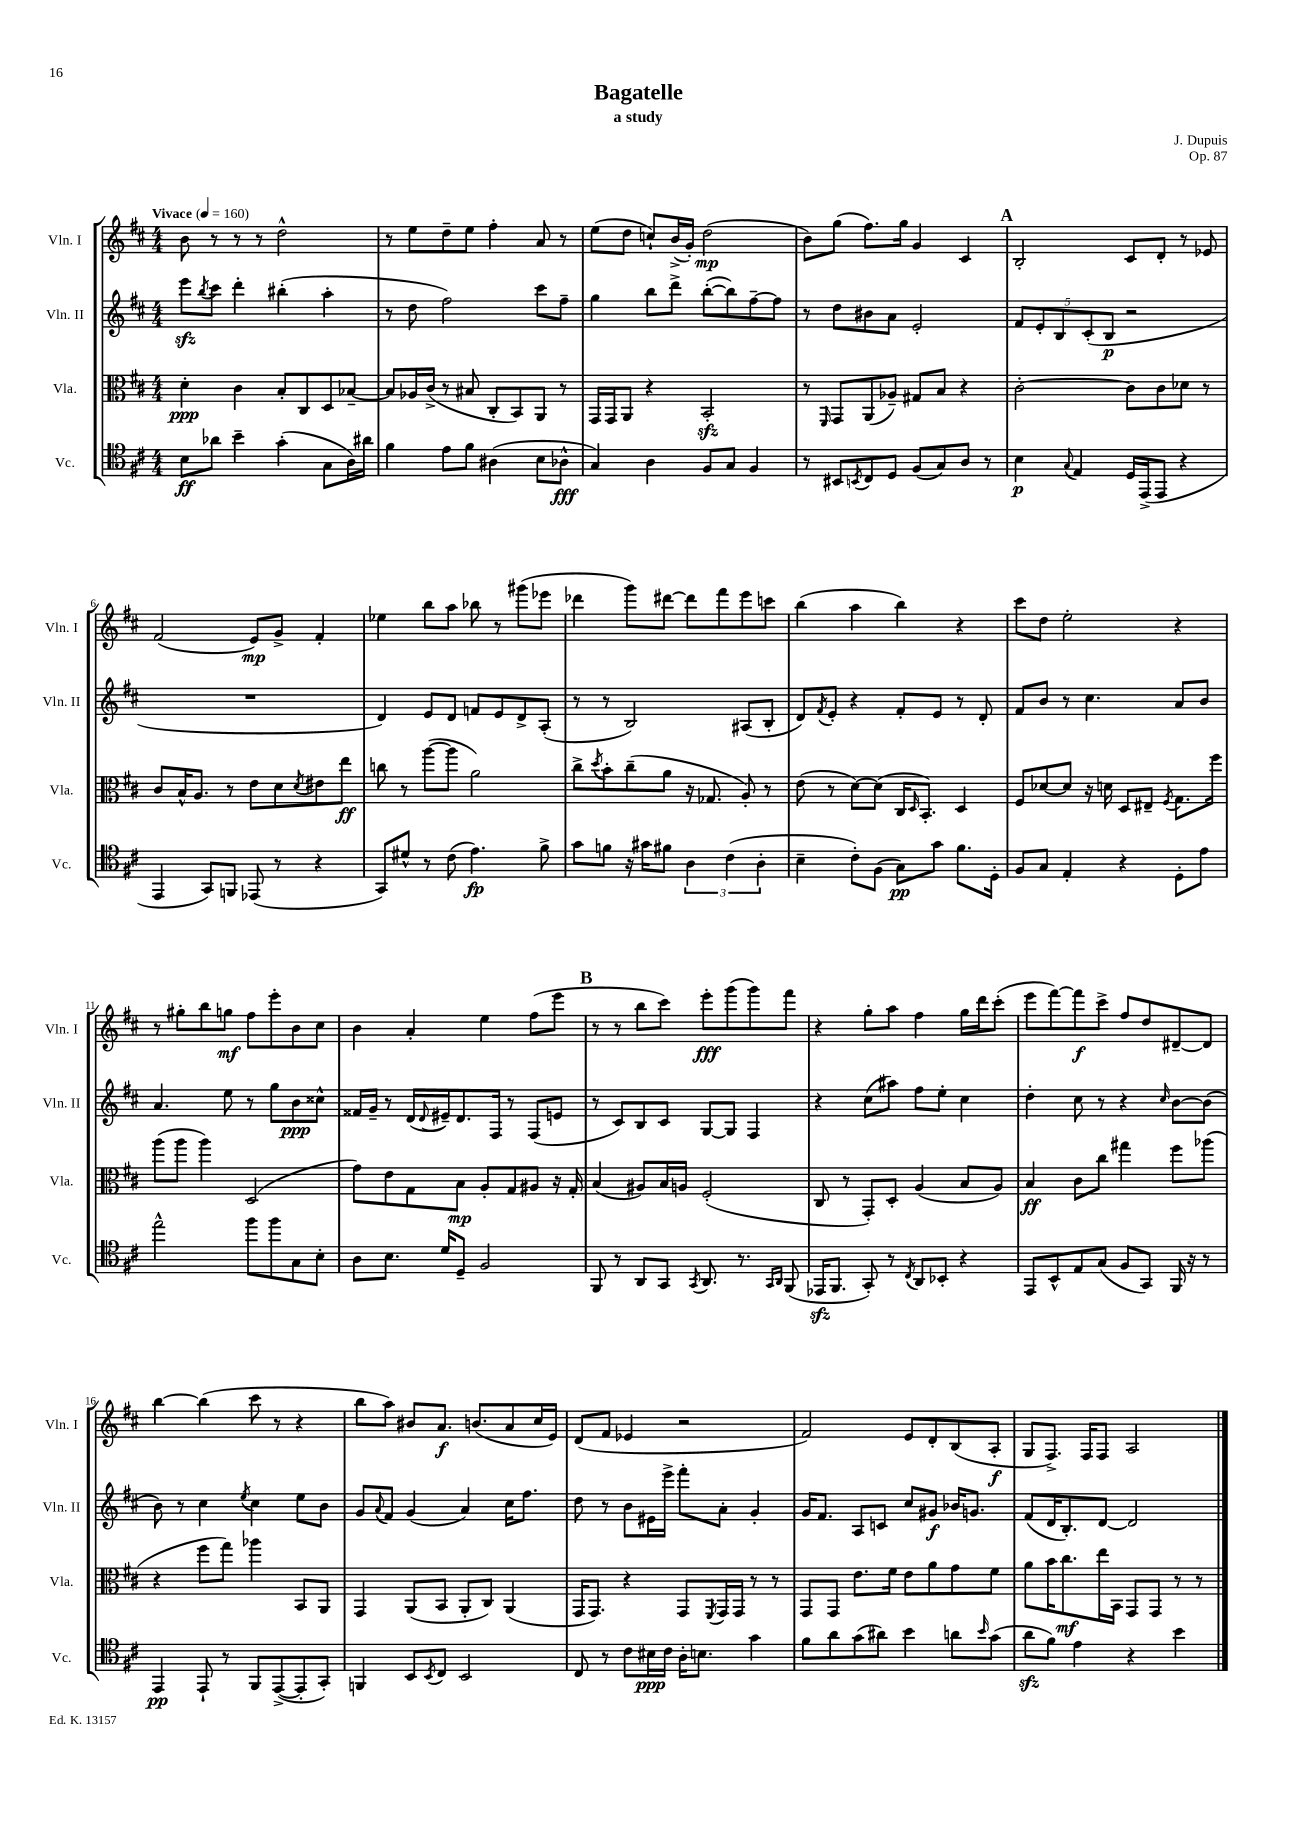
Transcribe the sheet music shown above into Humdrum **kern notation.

**kern	**kern	**kern	**kern
*staff4	*staff3	*staff2	*staff1
*clefC4	*clefC3	*clefG2	*clefG2
*k[f#c#]	*k[f#c#]	*k[f#c#]	*k[f#c#]
*M4/4	*M4/4	*M4/4	*M4/4
*MM160	*MM160	*MM160	*MM160
8B\L	4d'\	8eee\L	8b\
.	.	8qbb/	.
8a-\J	.	8ccc#\J	8r
4b~\	4c#\	4ddd'\	8r
.	.	.	8r
(4g'\	8B'/L	(4bb#'\	2dd^^\
.	8C#/	.	.
8G\L	8D/	4aa'\	.
16A\L)	[8B-~/J	.	.
16a#\JJ	.	.	.
=	=	=	=
4f#\	8B-/]L	8r	8r
.	16A-/L	8dd\	8ee\L
.	(16c#^/JJ	.	.
8e\L	8r	2ff#\)	8dd~\
8f#\J	8B#/	.	8ee\J
(4A#\	8C#'/L	.	4ff#'\
.	8BB/)	.	.
8B\L	8AA/J	8ccc#\L	8a/
8A-^^\J	8r	8ff#~\J	8r
=	=	=	=
4G/)	16GG/LL	4gg\	(8ee\L
.	16GG/J	.	.
.	8AA/J	.	8dd\J
4A\	4r	8bb\L	8cc`/L)
.	.	8ddd^\J	(16b^/L
.	.	.	16g'/JJ)
8F#/L	2BB'/	([8bb'\L	(2dd\
8G/J	.	8bb\])	.
4F#/	.	[8ff#~\	.
.	.	8ff#\]J	.
=	=	=	=
8r	8r	8r	8b\L)
.	16qqFF#/	.	.
8BB#/L	8GG/L	8dd\L	(8gg\J
8qBB/	.	.	.
8C#/	(8AA/	8b#\	8.ff#\L)
8D/J	8A-~/J)	8a\J	.
.	.	.	16gg\Jk
(8F#/L	8G#/L	2e'/	4g/
8G/)	8B/J	.	.
8A/J	4r	.	4c#/
8r	.	.	.
=	=	=	=
4B\	[2c#'\	10f#/L	2B'/
.	.	10e'/	.
.	.	10B/	.
8qqG/	.	.	.
4E/	.	.	.
.	.	(10c#'/	.
.	.	10B/J	.
16D/LL	8c#\]L	2r	8c#/L
(16EE^/J	.	.	.
8EE/J	8c#\	.	8d'/J
4r	8d-\J	.	8r
.	8r	.	8e-/
=	=	=	=
4EE/	8c#/L	1r	(2f#/
.	16B^^/K	.	.
.	8.A/J	.	.
8GG/L)	.	.	.
8FF/J	8r	.	.
(8EE-/	8e\L	.	8e/L)
8r	8d\	.	8g^/J
.	8qd/	.	.
4r	8e#\	.	4f#'/
.	8ee\J	.	.
=	=	=	=
8GG/L)	8cc\	4d/)	4ee-\
8d#^^/J	8r	.	.
8r	([8aa\L	8e/L	8bb\L
(8c#\	8aa\]J	8d/J	8aa\J
4.e\)	2a\)	8f/L	8bb-\
.	.	8e/	8r
.	.	8d^/	(8ggg#\L
8f#^\	.	(8A'/J	8eee-\J
=	=	=	=
8g\L	8cc#^\L	8r	4ddd-\
.	8qdd/	.	.
8f\J	8b'\	8r	.
16r	(8cc#~\	2B/)	8ggg\L)
16g#\LK	.	.	.
8f#\J	8a\J	.	[8ddd#\J
6A\	16r	.	8ddd#\]L
.	8.G-/	.	.
.	.	.	8fff#\
(6c#\	.	.	.
.	8A'/)	(8A#/L	8eee\
6A'\	.	.	.
.	8r	8B'/J	8ccc\J
=	=	=	=
4B~\	(8e\	8d/L)	(4bb\
.	.	8qf#/	.
.	8r	8e'/J	.
8c#'\L)	[8d\L)	4r	4aa\
(8F#\J	(8d\]J	.	.
8G\L)	16C#/LK	8f#'/L	4bb\)
.	16qqD/	.	.
.	8.BB'/J)	.	.
8g\J	.	8e/J	.
8.f#\L	4D/	8r	4r
.	.	8d'/	.
16D'\Jk	.	.	.
=	=	=	=
8F#/L	8F#/L	8f#/L	8ccc#\L
8G/J	[8d-/	8b/J	8dd\J
4E'/	8d-/]J	8r	2ee'\
.	16r	4.cc#\	.
.	16d\	.	.
4r	8D/L	.	.
.	8E#~/J	.	.
.	8qF#/	.	.
8D'\L	8.G\L	8a/L	4r
8e\J	.	8b/J	.
.	16ff#\Jk	.	.
=	=	=	=
2ee^^\	(8aa\L	4.a/	8r
.	8aa\J	.	8gg#'\L
.	4aa\)	.	8bb\
.	.	8ee\	8gg\J
8ff#\L	(2D/	8r	8ff#\L
8ff#\	.	8gg\L	8eee'\
8G\	.	8b\	8b\
8B'\J	.	8cc##^^\J	8cc#\J
=	=	=	=
8A\L	8g\L)	16f##/LL	4b\
.	.	16g~/JJ	.
8.B\J	8e\	8r	.
.	8G\	(16d/LL	4a'/
.	.	8qqd/	.
16d/LK	.	16e#~/J)	.
8D~/J	8B\J	8.d/	.
2F#/	8A'/L	.	4ee\
.	.	16F#/Jk	.
.	8G/	8r	.
.	8A#/J	(8F#/L	(8ff#\L
.	16r	8e/J	8eee\J
.	16G'/	.	.
=	=	=	=
8FF#/	(4B/	8r	8r
8r	.	8c#/L)	8r
8AA/L	8A#/L)	8B/	8bb\L
8GG/J	16B/L	8c#/J	8ccc#\J)
.	16A/JJ	.	.
8qGG/	.	.	.
8.AA/	(2F#'/	[8G/L	8eee'\L
.	.	8G/]J	(8ggg\
8.r	.	.	.
.	.	4F#/	8ggg\)
16qqGG/LL	.	.	.
16qqAA/JJ	.	.	.
(8FF#/	.	.	8fff#\J
=	=	=	=
16EE-/LK	8C#/	4r	4r
8.FF#/J	.	.	.
.	8r	.	.
8GG'/)	8GG'/L)	(8cc#\L	8gg'\L
8r	8D'/J	8aa#\J)	8aa\J
8qC#/	.	.	.
8AA/L	(4A/	8ff#\L	4ff#\
8BB-'/J	.	8ee'\J	.
4r	8B/L	4cc#\	16gg\LL
.	.	.	16ddd\J
.	8A/J)	.	(8ccc#'\J
=	=	=	=
8EE/L	4B/	4dd'\	8eee\L
8BB^^/	.	.	[8fff#\)
8E/	8c#\L	8cc#\	8fff#\]
(8G/J	8cc#\J	8r	8ccc#^\J
8F#/L	4gg#\	4r	8ff#/L
8GG/J)	.	.	8dd/
.	.	16qqcc#/	.
16FF#/	8ff#\L	[8b\L	[8d#~/
16r	.	.	.
8r	(8aa-\J	(8b\]J	8d#/]J
=	=	=	=
4EE/	4r	8b\)	[4bb\
.	.	8r	.
8EE`/	8ff#\L	4cc#\	(4bb\]
8r	8gg\J)	.	.
.	.	8qee/	.
8FF#/L	4aa-\	4cc#\	8ccc#\
([8EE^/	.	.	8r
8EE'/]	8BB/L	8ee\L	4r
8GG'/J)	8AA/J	8b\J	.
=	=	=	=
4FF/	4GG/	8g/L	8bb\L
.	.	8qqa/	.
.	.	8f#/J	8aa\J)
8BB/L	(8AA/L	(4g/	8b#/L
8qBB/	.	.	.
8C#/J	8BB/J	.	8.a/J
2BB/	8AA'/L	4a/)	.
.	.	.	(8.b/L
.	8C#/J)	.	.
.	(4AA/	16cc#\LK	8a/
.	.	8.ff#\J	.
.	.	.	16cc#/L
.	.	.	16e/JJ)
=	=	=	=
8C#/	16GG/LK	8dd\	(8d/L
.	8.GG/J)	.	.
8r	.	8r	8f#/J
8c#\L	4r	8b\L	4e-/
16B#\L	.	16e#\L	.
16c#\JJ	.	16eee^\JJ	.
16A'\LK	8GG/L	8fff#'\L	2r
8.B\J	.	.	.
.	8qFF#/	.	.
.	16GG/L	8a'\J	.
.	16GG/JJ	.	.
4g\	8r	4g'/	.
.	8r	.	.
=	=	=	=
8f#\L	8GG/L	16g/LK	2f#/)
.	.	8.f#/J	.
8a\	8GG/J	.	.
(8g\	8.e\L	8A/L	.
8a#\J)	.	8c/J	.
.	16f#\Jk	.	.
4b\	8e\L	8cc#/L	8e/L
.	8a\	8g#/J	8d'/
8a\L	8g\	16b-/LK	(8B/
.	.	8.g/J	.
16qqb/	.	.	.
(8g\J	8f#\J	.	8A'/J
=	=	=	=
8a\L	8a\L	(8f#/L	8G/L
8f#\J)	16b\K	16d/K	8.F#^/J)
.	8.cc#\	8.B'/)	.
4e\	.	.	.
.	.	.	16F#/LK
.	16ee\L	[8d/J	8F#/J
.	16BB\JJ	.	.
4r	8GG/L	2d/]	2A/
.	8GG/J	.	.
4b\	8r	.	.
.	8r	.	.
==	==	==	==
*-	*-	*-	*-
